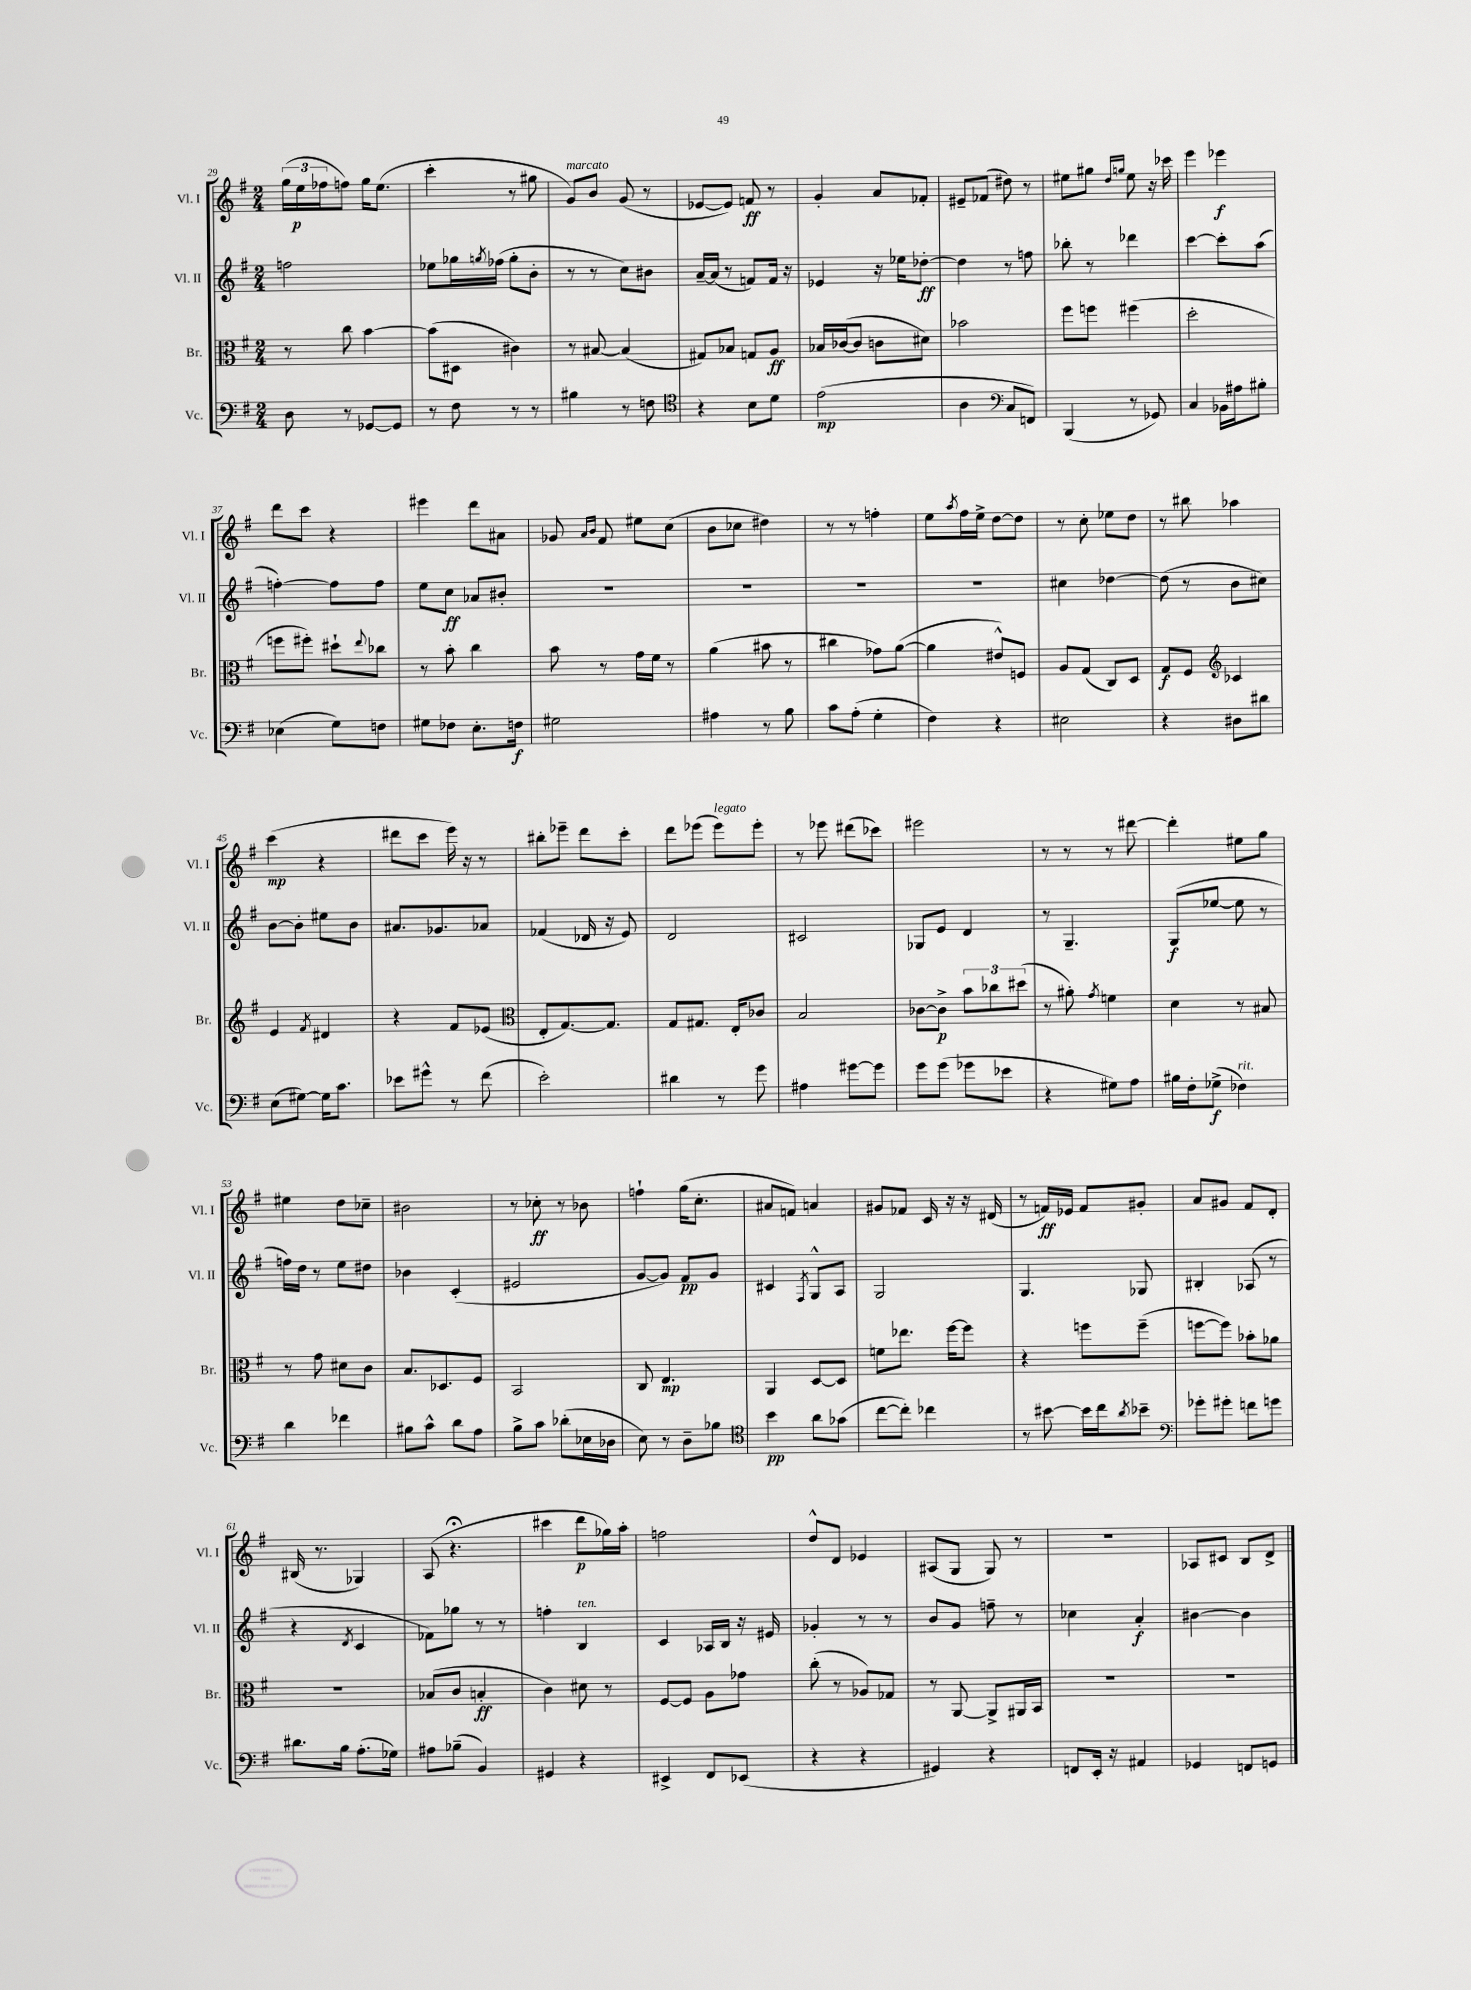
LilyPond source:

<<
\new StaffGroup <<
\new Staff = "s0" \with { instrumentName = "Vl. I" shortInstrumentName = "Vl. I" } {
    \clef treble \key g \major \numericTimeSignature \time 2/4
    \tuplet 3/2 { g''16( e''16\p fes''16 } f''8) g''16 e''8.( |
    c'''4-. r8 gis''8 |
    g'8^\markup { \italic "marcato" }) b'8 g'8( r8 |
    ees'8~ ees'8) f'8\ff r8 |
    g'4-. a'8 fes'8-. |
    eis'8-- fes'8( dis''8) r8 |
    eis''8 gis''8 \grace { d''16 g''16 } eis''8 r16 ces'''16 |
    e'''4 ees'''4\f |
    d'''8 c'''8 r4 |
    eis'''4 d'''8 ais'8 |
    ges'8 \grace { a'16 b'16 } fis'8 eis''8 c''8( |
    b'8 ces''8 dis''4) |
    r8 r8 f''4-. |
    e''8 \acciaccatura { a''8 } fis''16 e''16-> d''8~ d''8 |
    r8 c''8-. ees''8 d''8 |
    r8 bis''8 aes''4 |
    c'''4\mp( r4 |
    dis'''8 c'''8 e'''16) r16 r8 |
    bis''8-. ees'''8-- d'''8 c'''8-. |
    d'''8 ees'''8( ees'''8^\markup { \italic "legato" }) ees'''8-. |
    r8 ees'''8 dis'''8( ces'''8) |
    eis'''2 |
    r8 r8 r8 dis'''8~ |
    dis'''4-. eis''8 g''8 |
    eis''4 d''8 ces''8-- |
    bis'2 |
    r8 ces''8-.\ff r8 bes'8 |
    f''4-! g''16( c''8.-. |
    ais'8 f'8) a'4 |
    gis'8 fes'8 c'16 r16 r16 dis'16( |
    r8 f'16\ff) ees'16 f'8 gis'8-. |
    a'8 gis'8 fis'8 d'8-. |
    bis16( r8. ges4) |
    a8( r4.\fermata |
    cis'''4 d'''8\p ges''16) a''16-. |
    f''2 |
    d''8-^ d'8 ees'4 |
    ais8( g8 g8) r8 |
    R2 |
    aes8 cis'8 b8 d'8-> \bar "|." |
}
\new Staff = "s1" \with { instrumentName = "Vl. II" shortInstrumentName = "Vl. II" } {
    \clef treble \key g \major \numericTimeSignature \time 2/4
    f''2 |
    ees''8 ges''16 \acciaccatura { g''8 } fes''16( g''8-. b'8-. |
    r8 r8 c''8) bis'8 |
    a'16~-- a'16( r8 f'8) f'16 r16 |
    ees'4 r16 ees''16 des''8~-.\ff |
    des''4 r8 f''8 |
    bes''8-. r8 des'''4 |
    c'''4~ c'''8-. a''8( |
    f''4~-.) f''8 f''8 |
    e''8 c''8\ff aes'8 bis'8-. |
    R2 |
    R2 |
    R2 |
    R2 |
    cis''4 des''4~ |
    des''8( r8 b'8 cis''8) |
    b'8~ b'8-. eis''8 b'8 |
    ais'8. ges'8. aes'8 |
    fes'4( des'16 r16 e'8) |
    d'2 |
    cis'2 |
    ges8 e'8 d'4 |
    r8 g4.-- |
    g8\f( ees''8~ ees''8 r8 |
    f''16) d''16 r8 e''8 dis''8 |
    bes'4 c'4-.( |
    eis'2 |
    g'8~ g'8) fis'8\pp g'8 |
    cis'4 \acciaccatura { fis8 } g8-^ a8 |
    g2 |
    g4. ges8 |
    bis4-. aes8( r8 |
    r4 \acciaccatura { d'8 } c'4 |
    fes'8) ges''8 r8 r8 |
    f''4-. b4^\markup { \italic "ten." } |
    c'4 aes16 b16 r16 eis'16 |
    ges'4-. r8 r8 |
    b'8 g'8 f''8-- r8 |
    ces''4 a'4-.\f |
    bis'4~ bis'4 \bar "|." |
}
\new Staff = "s2" \with { instrumentName = "Br." shortInstrumentName = "Br." } {
    \clef alto \key g \major \numericTimeSignature \time 2/4
    r8 c''8 b'4~ |
    b'8( dis8 cis'4) |
    r8 bis8~ bis4( |
    gis8) bes8 g8 a8\ff |
    bes16 ces'16~( ces'8 c'8 dis'8) |
    bes'2 |
    fis''8 f''8 fis''4( |
    d''2-. |
    f''8 fis''8-.) dis''8-! \appoggiatura { e''8 } ces''8 |
    r8 b'8-. c''4 |
    b'8 r8 g'16 fis'16 r8 |
    a'4( bis'8 r8 |
    cis''4 ges'8) a'8~( |
    a'4 eis'8-^) f8 |
    a8 g8( c8) d8 |
    g8\f fis8 \clef treble ces'4 |
    e'4 \acciaccatura { fis'8 } dis'4 |
    r4 fis'8 ees'8( |
    \clef alto e8-. g8.~) g8. |
    g8 gis8. e16-. ces'8 |
    b2 |
    ces'8~ ces'8->\p \tuplet 3/2 { b'8 ces''8 dis''8( } |
    r8 ais'8-.) \acciaccatura { g'8 } f'4 |
    d'4 r8 bis8 |
    r8 g'8 dis'8 c'8 |
    b8. des8. fis8 |
    b,2 |
    c8 e4.\mp |
    a,4 d8~ d8 |
    f'8 ees''8. fis''16~ fis''8 |
    r4 f''8 f''8--( |
    f''8~ f''8) bes'8-. aes'8 |
    R2 |
    bes8( c'8 b4-.\ff |
    c'4) dis'8 r8 |
    fis8~ fis8 a8 ges'8 |
    c''8-.( r8 aes8) ges8 |
    r8 a,8~ a,8-> ais,16 b,16 |
    R2 |
    R2 \bar "|." |
}
\new Staff = "s3" \with { instrumentName = "Vc." shortInstrumentName = "Vc." } {
    \clef bass \key g \major \numericTimeSignature \time 2/4
    d8 r8 ges,8~ ges,8 |
    r8 fis8 r8 r8 |
    bis4 r8 f8 |
    \clef tenor r4 b8 d'8 |
    e'2\mp( |
    a4 \clef bass c8 f,8) |
    b,,4( r8 ges,8) |
    c4 bes,16 ais16 bis8-. |
    ees4( g8) f8 |
    gis8 fes8 e8.-. f16\f |
    gis2 |
    ais4 r8 b8 |
    c'8 a8-.( g4-. |
    fis4) r4 |
    eis2 |
    r4 dis8 dis'8 |
    e8( gis8~) gis16 c'8. |
    ees'8 gis'8-^ r8 fis'8( |
    e'2-.) |
    dis'4 r8 g'8 |
    ais4 gis'8~ gis'8 |
    g'8 g'8( ges'8 ees'8 |
    r4 gis8) a8 |
    bis16 fis16-. ges8->\f( fes4^\markup { \italic "rit." }) |
    d'4 fes'4 |
    bis8 c'8-^ d'8 a8 |
    b8-> c'8 des'8-.( ees16 des16 |
    e8) r8 d8-- bes8 |
    \clef tenor b'4\pp a'8 ges'8( |
    c''8~ c''8-.) ces''4 |
    r8 bis'8~ bis'16 c''16 \acciaccatura { a'8 } bes'8-- |
    \clef bass ges'8-. gis'8-. f'8 g'8 |
    dis'8. b16 a8.-.( ges16) |
    ais8 bes8--( b,4) |
    gis,4 r4 |
    eis,4-> fis,8 ees,8( |
    r4 r4 |
    gis,4) r4 |
    f,8 e,16-. r16 ais,4 |
    ges,4 f,8 g,8 \bar "|." |
}
>>
>>
\layout { \context { \Score currentBarNumber = #29 } }
